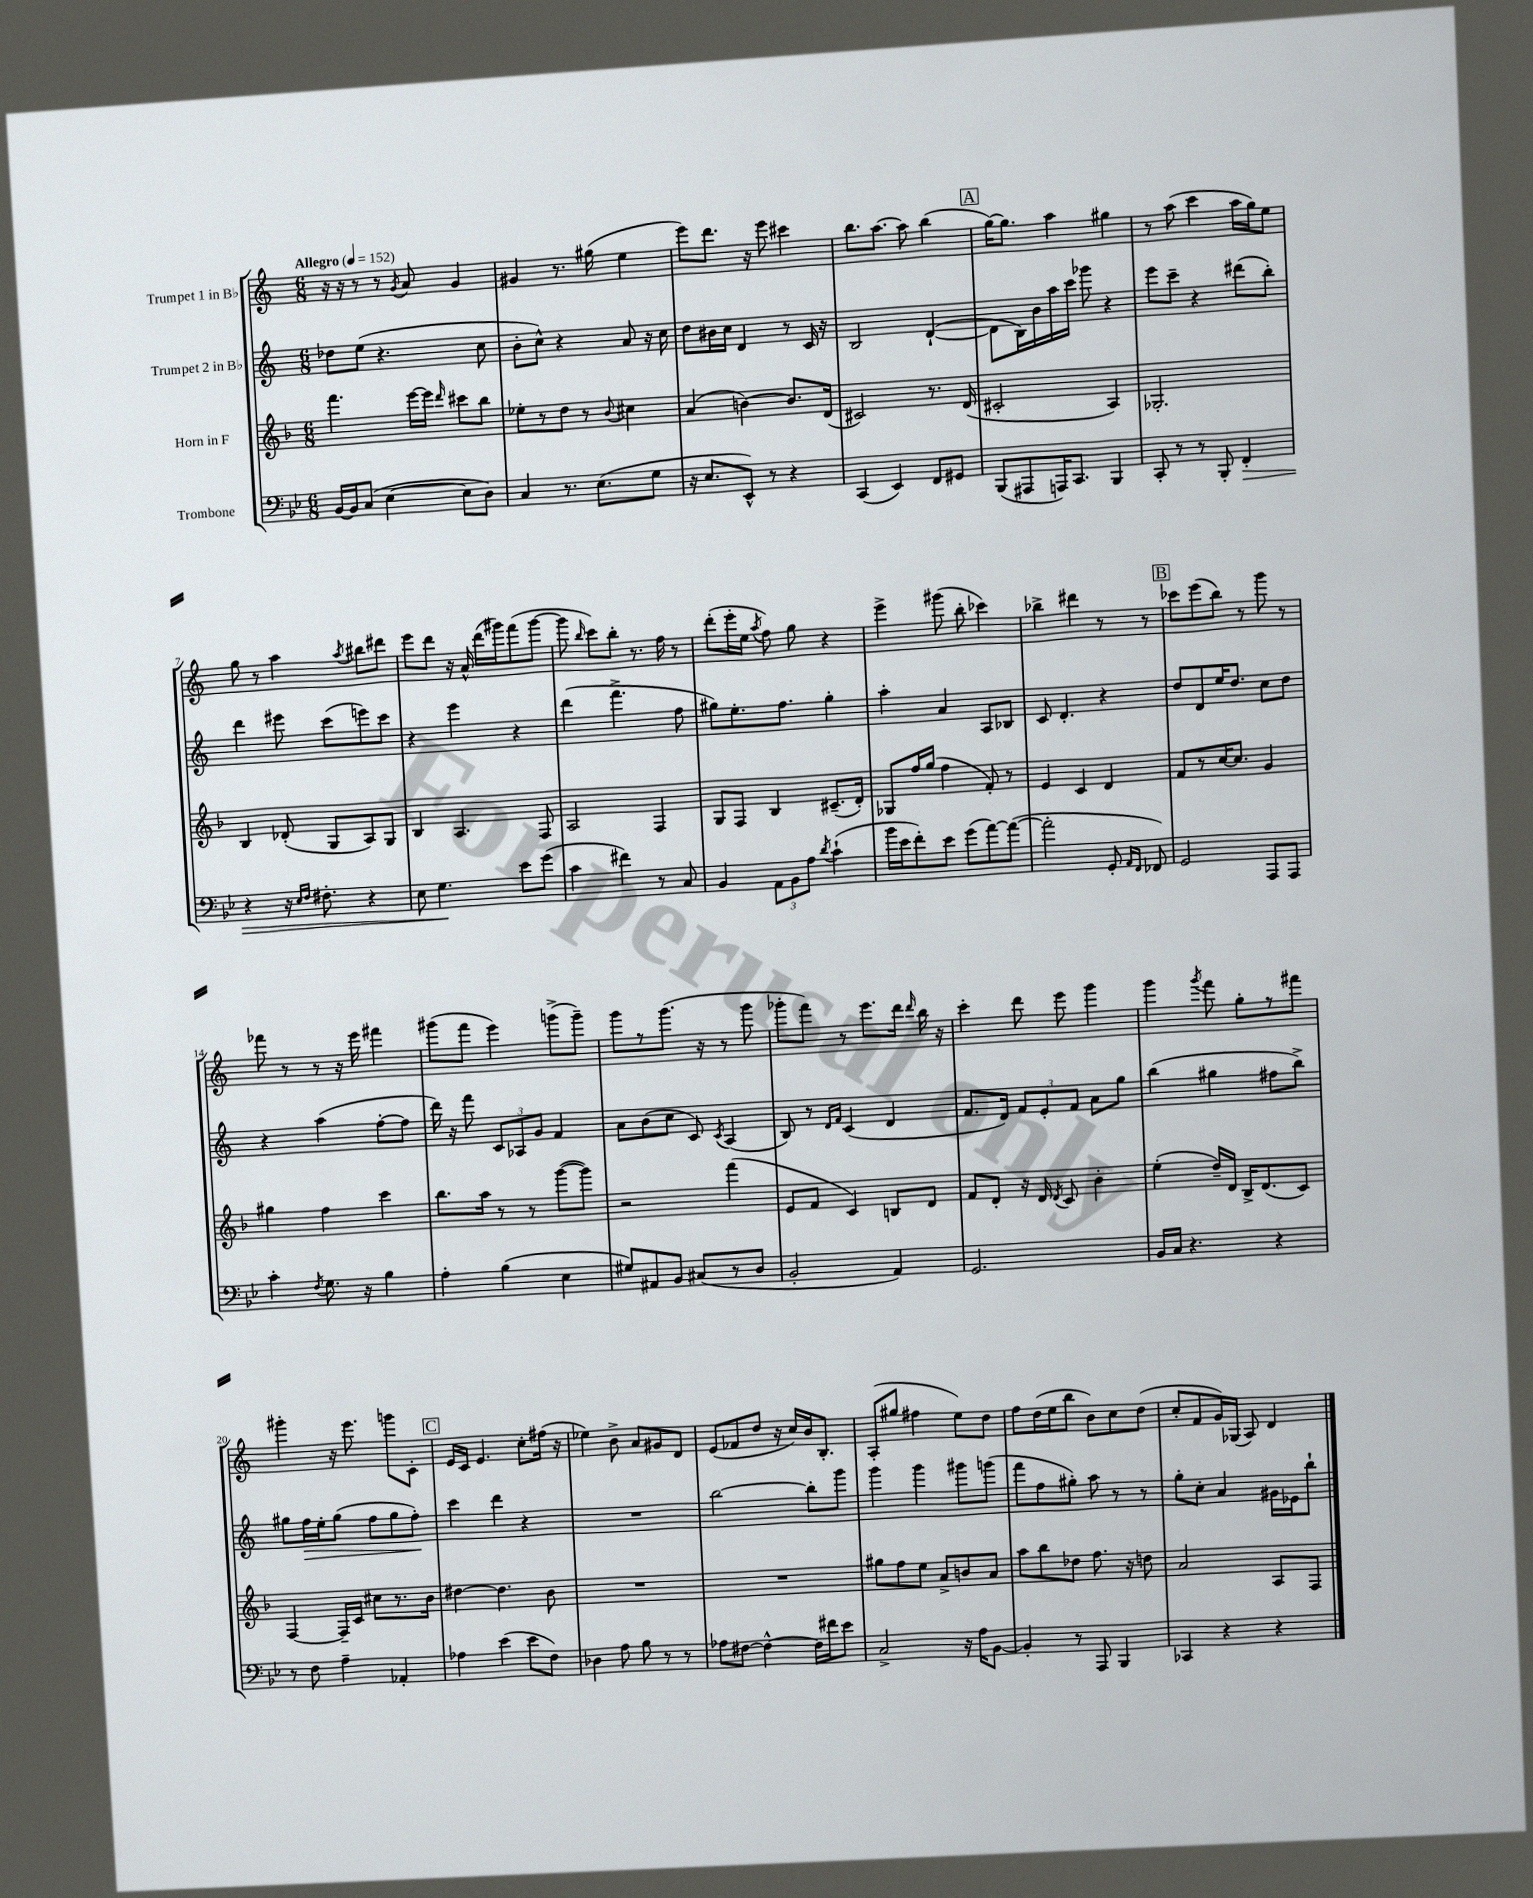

**kern	**kern	**kern	**kern
*staff4	*staff3	*staff2	*staff1
*clefF4	*clefG2	*clefG2	*clefG2
*k[b-e-]	*k[b-]	*k[]	*k[]
*M6/8	*M6/8	*M6/8	*M6/8
*MM152	*MM152	*MM152	*MM152
[16BB-/LL	4.fff\	8dd-\L	16r
16BB-/]J	.	.	16r
(8C/J	.	(8ee\J	8r
[4E-\	.	4.r	8r
.	.	.	8qg/
.	[16eee\LL	.	8a/
.	16eee\]JJ	.	.
.	16qqddd/	.	.
8E-\]L	8ccc#\L	.	4g/
8D\J)	8bb-\J	8cc\	.
=	=	=	=
4C/	8ee-'\L	8b'\L	4g#/
.	8r	8cc^^\J)	.
8.r	8dd\J	4r	8.r
.	8r	.	.
(8.E-\L	.	.	(16gg#\
.	8qqb-/	.	.
.	4cc#\	8a/	4ee\
8G\J	.	16r	.
.	.	16cc\	.
=	=	=	=
16r	(4a/	8dd\L	8eee\L)
8.E-/L	.	.	.
.	.	16b#\L	8.ddd\J
.	.	16cc\JJ	.
8EE-^^/J)	[4b\)	4d/	.
.	.	.	16r
8r	.	.	8eee\
4r	8.b/]L	8r	4ccc#\
.	.	16c/	.
.	(16d/Jk	16r	.
=	=	=	=
(4CC/	2c#/)	2B/	8.bb\L
.	.	.	[8.aa\J
4EE-/)	.	.	.
.	.	.	8aa\]
8FF/L	8.r	([4d`/	(4bb\
8GG#/J	.	.	.
.	(16d/	.	.
=	=	=	=
(8BBB-/L	2c#'/	8d\]L	[16gg\LK)
.	.	.	8.gg\]J
8AAA#/	.	16B\L)	.
.	.	16b\	.
16AAA/K)	.	16aa\	4aa\
8.CC/J	.	16ccc\JJ	.
.	.	8ggg-\	.
4BBB-/	4A/)	4r	4gg#\
=	=	=	=
8CC'/	2.G-'/	8eee\L	8r
8r	.	8ccc~\J	(8aa\
8r	.	4r	4ccc\
8BBB-'/	.	.	.
4FF'/	.	(8ddd#\L	16aa\LL
.	.	.	16gg\J)
.	.	8bb'\J)	8ee\J
=	=	=	=
4r	4B-/	4ddd\	8gg\
.	.	.	8r
16r	(8d-'/	8eee#\	4aa\
16qqE-/LL	.	.	.
16qqF/JJ	.	.	.
8.F#'\	.	.	.
.	8G/L	(8ccc\L	.
.	.	.	8qaa/
4r	8A/)	8eee\)	8bb#\L
.	8G/J	8ccc\J	8ddd#\J
=	=	=	=
8E-\	4B-/	4r	8eee\L
4.G\	.	.	8ddd\J
.	4.A/	4eee\	16r
.	.	.	16a^^/
.	.	.	(16ddd\LL
.	.	.	16ggg#\J)
8e-\L	.	4r	(8fff\
(8g\J	8F/	.	[8ggg#\J
=	=	=	=
4c\	2A/	(4ddd\	8ggg#\]
.	.	.	16qqbb/
.	.	.	8ccc\L)
4f#\)	.	4.fff^\	8bb'\J
.	.	.	8.r
8r	4F/	.	.
.	.	.	16ff\
8C/	.	8ff\	8r
=	=	=	=
4BB-/	8G/L	8gg#\L)	(8ddd'\L
.	8F/J	8.ee'\	16eee'\L
.	.	.	16ee\JJ
.	.	.	8qaa/
12AA\L	4B-/	.	8ff\)
.	.	8.ff\J	.
12BB-\	.	.	.
.	.	.	8gg\
12A\J	.	.	.
8qd/	.	.	.
(4c`\	(8.c#~/L	4gg#'\	4r
.	16d'/Jk)	.	.
=	=	=	=
16b-\LL	8G-/L	4aa'\	4eee^\
16e-\J	.	.	.
8f'\)	16ff/L	.	.
.	(16gg/JJ	.	.
8e-\J	4ff\	4a/	(8ggg#\
(8g\L	.	.	8bb'\
[8a\)	8f'/)	8A/L	4ccc-\)
(8a\_J	8r	8B-/J	.
=	=	=	=
2a'\]	4e/	8c/	4bb-^\
.	.	4.d'/	.
.	4c/	.	4ddd#\
8GG'/	4d/	4r	8r
16qqAA/LL	.	.	.
16qqFF/JJ	.	.	.
8FF-/)	.	.	8r
=	=	=	=
2GG/	8f/L	8dd/L	8ccc-\L
.	8r	8d/	(8eee\
.	[16cc/K	16ee/K	8bb\J)
.	8.cc/]J	8.dd/J	.
.	.	.	8r
8AAA/L	4g/	8cc\L	8ggg\
8AAA/J	.	8dd\J	8r
=	=	=	=
4c'\	4gg#\	4r	8fff-\
.	.	.	8r
8qF/	.	.	.
8.G\	4ff\	(4aa\	8r
.	.	.	16r
16r	.	.	16eee\
4B-\	4ccc\	[8ff'\L	4fff#\
.	.	8ff\]J	.
=	=	=	=
4A'\	8.bb-\L	16ddd\)	(8ggg#\L
.	.	16r	.
.	.	8fff\	8fff\J
.	16aa\Jk	.	.
(4B-\	8r	12c/L	4eee\)
.	.	12A-/	.
.	8r	.	.
.	.	12g/J	.
4E-\	([8ggg\L	4f/	(8ggg^\L
.	8ggg\]J)	.	8ggg~\J)
=	=	=	=
8G#/L)	2r	8a\L	8ggg\L
8AA#/	.	(8b\	8r
8BB-/J	.	8cc\J	(8.ggg\J
(8C#/L	.	8c/)	.
.	.	.	16r
.	.	8qc/	.
8r	(4fff\	(4A/	8r
8D/J	.	.	8ggg\
=	=	=	=
2BB-'/	8e/L	8B/)	8ggg-'\L
.	8f/J	8r	8fff\J)
.	.	16qqd/LL	.
.	.	16qqf/JJ	.
.	4c/)	(4c/	8r
.	.	.	8.eee\L
4AA/)	8B/L	4d/	.
.	.	.	16ddd\Jk
.	.	.	16qqddd/
.	8d/J	.	16bb\
.	.	.	16r
=	=	=	=
2.GG/	8f/L	8.f/L	4ccc'\
.	8d'/J	.	.
.	.	16d/Jk)	.
.	16r	12f/L	8ddd\
.	16d/	.	.
.	.	12e'/	.
.	8qd/	.	.
.	8c/	.	8eee\
.	.	12f/J	.
.	4b-'\	8a\L	4ggg\
.	.	8gg\J	.
=	=	=	=
16BB-/LL	(4ee'\	(4bb\	4ggg\
16C/JJ	.	.	.
4.r	.	.	.
.	.	.	8qggg/
.	16dd~/LL)	4gg#\	8fff\
.	16d/JJ	.	.
.	16B-^/LK	.	8gg'\L
.	(8.d/	.	.
4r	.	8ff#\L	8r
.	8c/J)	8bb^\J)	8fff#\J
=	=	=	=
8r	[4F/	8gg#\L	4ggg#'\
8F\	.	16ff\L	.
.	.	16ee'\J	.
4A~\	16F~/]LL	(8gg#\J	16r
.	16c/JJ	.	8.eee\
.	8cc#\L	8ff\L	.
4AA-'/	8.r	8gg#\	8ggg\L
.	.	8ff'\J)	8c'\J
.	16b-\Jk	.	.
=	=	=	=
4A-\	[4dd#\	4ccc\	16e/LL
.	.	.	16c/JJ
.	.	.	4.e/
(4e-\	4.dd#\]	4ddd\	.
8e-\L	.	4r	8cc'\L
8F\J)	8b-\	.	(16ff#\Jk
.	.	.	16r
=	=	=	=
4D-\	2.r	2.r	4ee-\)
8A\	.	.	8b^\
8B-\	.	.	8a/L
8r	.	.	8g#/
8r	.	.	8d/J
=	=	=	=
8A-\L	2.r	[2bb\	(8e/L
[8F#\J	.	.	8f-/
4F#^^\_	.	.	8dd/J
.	.	.	16r
.	.	.	16cc/LL)
16F#\]LL	.	8bb'\]L	16b/J
16f#\J	.	.	8.B'/J
8e-\J	.	8ggg\J	.
=	=	=	=
2C^/	8gg#\L	4ggg\	(8A'/L
.	8ff\	.	8gg#/J
.	8ee\J	4ggg\	4ff#\
.	8a^/L	.	.
16r	8b/	8ggg#\L	8ee\L)
16A\LK	.	.	.
[8BB-\J	8a/J	(8ggg\J	8dd\J
=	=	=	=
4BB-'/]	8aa\L	8fff\L	8ff\L
.	8bb-\	8ff\	(16dd\L
.	.	.	16ee\J
8r	8dd-\J	8gg#'\J)	8bb\J
8AAA/	8.ff\	8aa\	8b\L)
4BBB-/	.	8r	8cc\
.	16r	.	.
.	8dd\	8r	(8dd\J
=	=	=	=
4CC-/	2a/	8gg'\L	8cc'/L
.	.	8cc'\J	8f/
4r	.	4a/	16g/L)
.	.	.	(16G-/JJ
.	.	.	8A/)
4r	8A/L	16g#\LL	4d/
.	.	16e-\J	.
.	8F/J	8bb`\J	.
==	==	==	==
*-	*-	*-	*-
